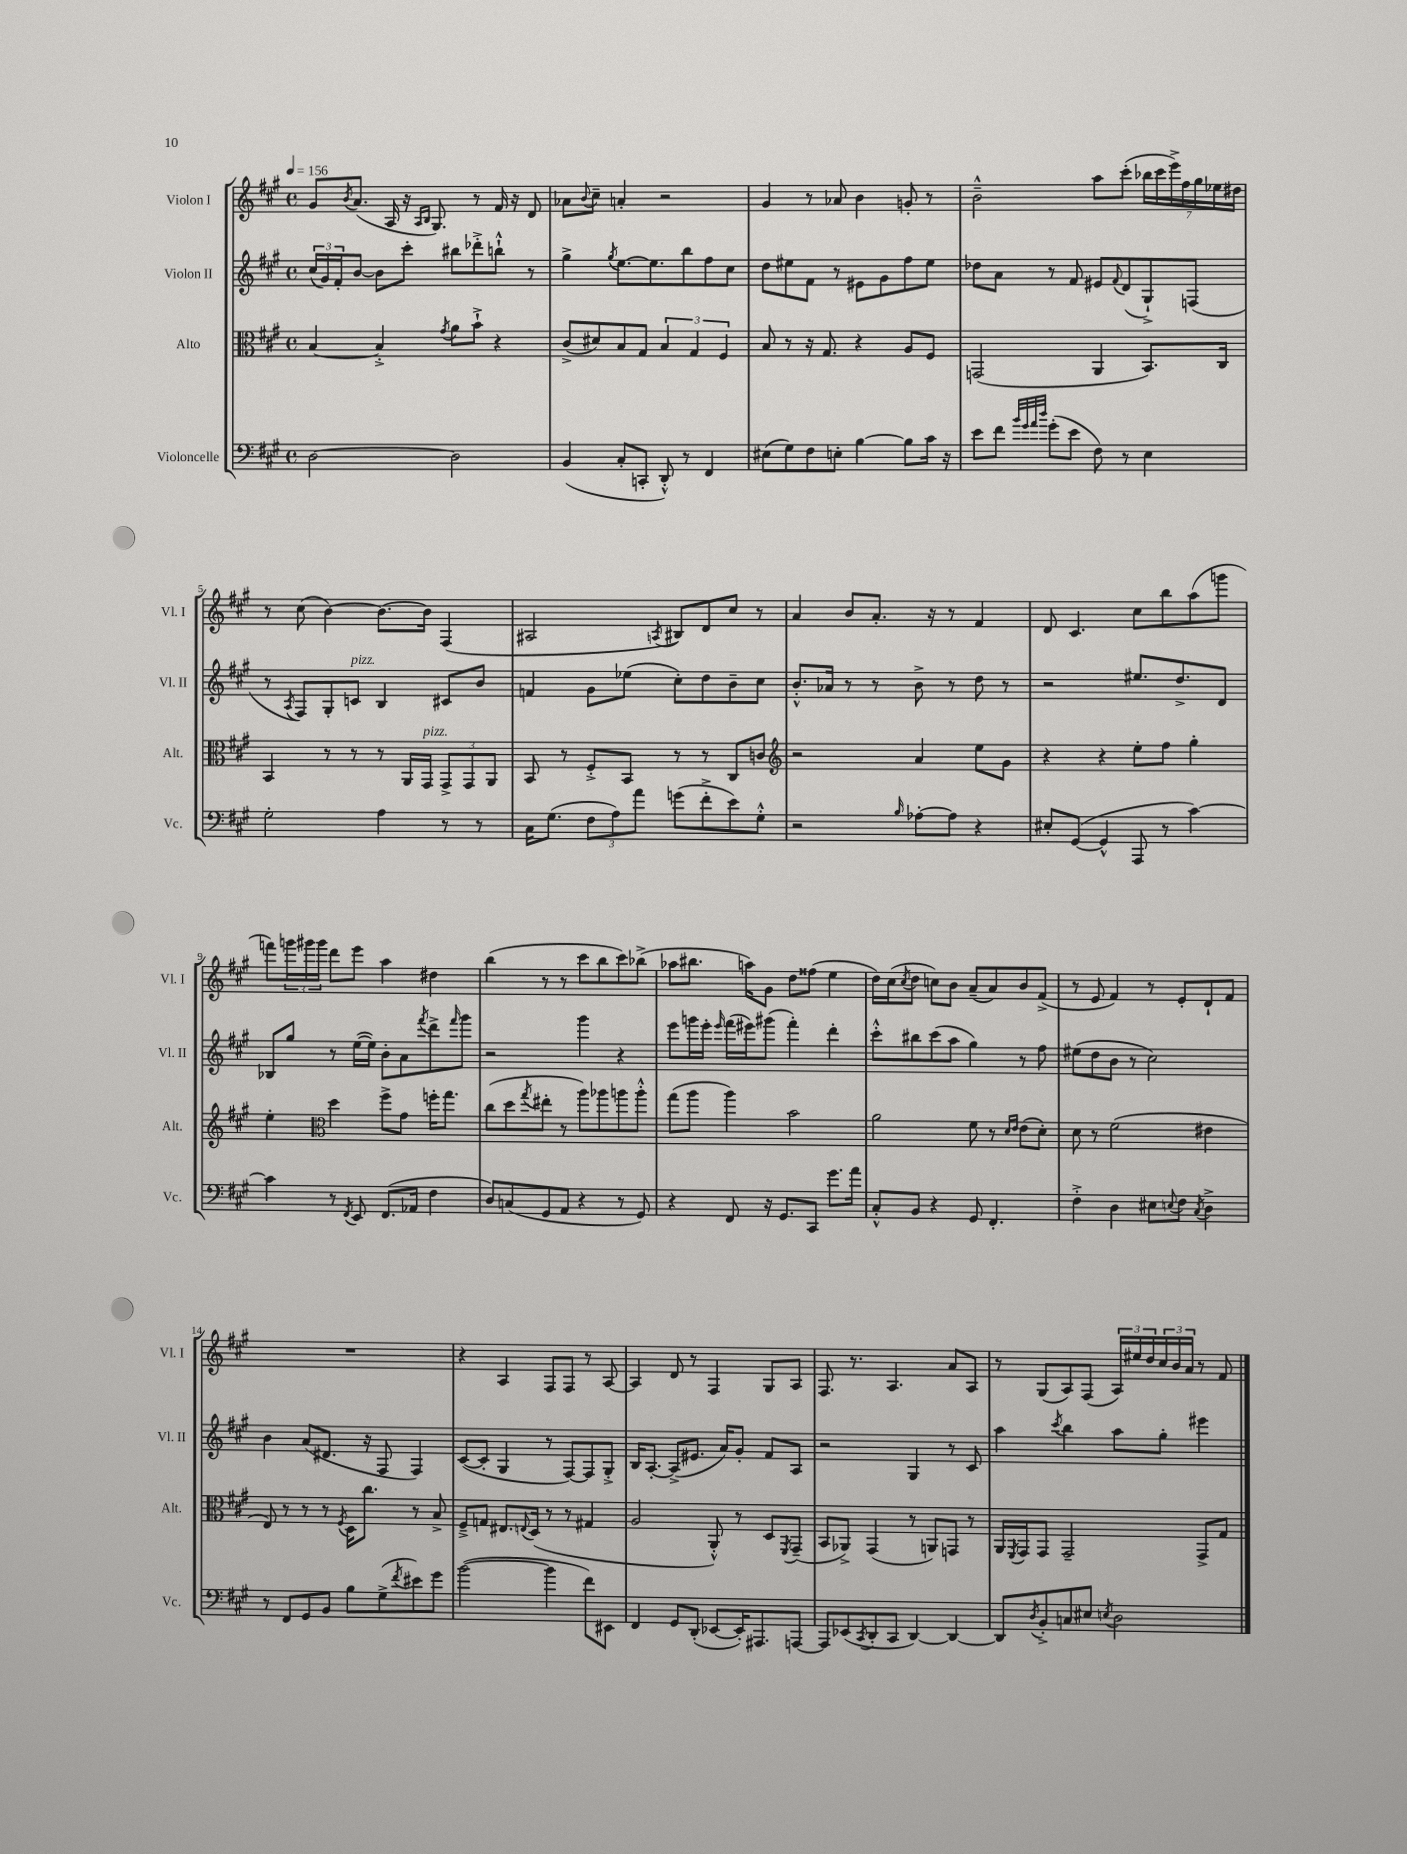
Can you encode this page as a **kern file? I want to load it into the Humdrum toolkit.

**kern	**kern	**kern	**kern
*staff4	*staff3	*staff2	*staff1
*clefF4	*clefC3	*clefG2	*clefG2
*k[f#c#g#]	*k[f#c#g#]	*k[f#c#g#]	*k[f#c#g#]
*M4/4	*M4/4	*M4/4	*M4/4
*met(c)	*met(c)	*met(c)	*met(c)
*MM156	*MM156	*MM156	*MM156
[2D\	[4B/	(24cc#/LL	8g#/L
.	.	24g#/)	.
.	.	24f#'/J	.
.	.	.	8qb/
.	.	[8b/J	(8.a/J
.	4B'^/]	8b\]L	.
.	.	.	16A/
.	.	8ccc#'\J	16r
.	.	.	16qqA/LL
.	.	.	16qqB/JJ
.	.	.	8.G#/)
.	8qg#/	.	.
2D\]	8a\L	8bb#\L	.
.	8b`^\J	8ddd-'^\	8r
.	4r	8bb`^^\J	16f#/
.	.	.	16r
.	.	8r	8d/
=	=	=	=
(4BB/	(8c#^/L	4gg#^\	8a-\L
.	.	.	8qqb/
.	8d#/)	.	8cc#~\J
.	.	8qgg#/	.
8C#'/L	8B/	[8.ee\L	4a'/
8CC'/J	8G#/J	.	.
.	.	8.ee\]	.
8DD'^^/)	6B/	.	2r
8r	.	8bb\	.
.	6G#/	.	.
4FF#/	.	8ff#\	.
.	6F#/	.	.
.	.	8cc#\J	.
=	=	=	=
(8E#\L	8B/	8dd\L	4g#/
8G#\)	8r	8ee#\	.
8F#\	16r	8f#\J	8r
.	8.G#/	.	.
8E'\J	.	8r	8a-/
[4B\	4r	8e#\L	4b\
.	.	8g#\	.
8B\]L	8A/L	8ff#\	8g'/
16c#\Jk	8F#/J	8ee#\J	8r
16r	.	.	.
=	=	=	=
8e\L	(2GG/	8dd-\L	2b~^^\
8f#\J	.	8a\J	.
32qqb/LLL	.	.	.
32qqg#/	.	.	.
32qqa/	.	.	.
32qqdd/JJJ	.	.	.
(8g#'\L	.	8r	.
8e\J	.	8f#/	.
8F#\)	4AA/	8e#/L	8aa\L
.	.	8qqf#/	.
8r	.	(8d/	(8ccc#'\J
4E\	8.BB/L)	8G#`^/)	28bb-\LL
.	.	.	28ccc#\
.	.	.	28eee^\)
.	.	.	28ff#\
.	.	(8F/J	.
.	.	.	28gg#\
.	.	.	28ee-\
.	16C#/Jk	.	.
.	.	.	28dd#\JJ
=	=	=	=
2G#'\	4BB/	8r	8r
.	.	8qA/	.
.	.	8F#/L)	(8cc#\
.	8r	8G#'/	[4b\)
.	8r	8c/J	.
4A\	8r	4B/	8.b\_L
.	16AA/LL	.	.
.	16GG#/JJ	.	16b\]Jk
8r	12GG#^/L	8c#/L	(4F#/
.	12GG#/	.	.
8r	.	8b/J	.
.	12AA/J	.	.
=	=	=	=
16C#\LK	8BB/	4f/	2A#/
(8.G#\J	.	.	.
.	8r	.	.
12F#\L	8F#'^/L	8g#\L	.
12A\)	.	.	.
.	8BB/J	(8ee-\J	.
12a\J	.	.	.
.	.	.	8qA/
(8g\L	8r	8cc#'\L)	8B#/L)
8f#'^\	8r	8dd\	8d/
8e\)	8C#/L	8b~\	8cc#/J
8G#'^^\J	8c/J	8cc#\J	8r
=	=	=	=
*	*clefG2	*	*
2r	2r	8.b'^^/L	4a/
.	.	16a-/Jk	.
.	.	8r	8b/L
.	.	8r	8.a'/J
16qqB/	.	.	.
[8A-'\L	4a/	8b^\	.
.	.	.	16r
8A-\]J	.	8r	8r
4r	8ee\L	8dd\	4f#/
.	8g#\J	8r	.
=	=	=	=
8E#'/L	4r	2r	8d/
([8GG#/J	.	.	4.c#/
4GG#^^/]	4r	.	.
8AAA/	8ee'\L	8.ee#/L	8cc#\L
8r	8ff#\J	.	8bb\
.	.	8.dd^/	.
[4c#\)	4gg#'\	.	(8aa\
.	.	8d/J	8ggg\J
=	=	=	=
4c#\]	4ee'\	8B-/L	8fff\L)
.	.	8gg#/J	24ggg\L
.	.	.	24ggg#\
.	.	.	24ggg#\JJ
*	*clefC3	*	*
8r	4dd\	8r	8ddd\L
8qFF#/	.	.	.
8EE/	.	([16ee\LL	8eee\J
.	.	16ee\]JJ)	.
(8.FF#/L	8ff#^\L	8b'\L	4aa\
.	8g#\J	8a\	.
16AA-/Jk	.	.	.
.	.	8qfff#/	.
4F#\	16ff'\LK	8ddd^\	4dd#\
.	8.gg#\J	.	.
.	.	16qqfff#/	.
.	.	8ggg#\J	.
=	=	=	=
8D/L)	(8cc#\L	2r	(4bb\
(8C/	8dd\	.	.
.	8qgg#/	.	.
8GG#/	8ee#'\J	.	8r
8AA/J	8r	.	8r
4r	8aa\L)	4ggg#\	8ccc#\L
.	8aa-\	.	8bb\
8r	8aa\	4r	8ccc#\)
8GG#/)	8aa'^^\J	.	(8bb-^\J
=	=	=	=
4r	(8gg#\L	8eee\L	8aa-\L
.	8aa\J	16ggg\L	8.bb#\J
.	.	16eee'\JJ	.
.	.	16qqeee/	.
8FF#/	4aa\)	(16fff#\LL	.
.	.	16eee#\J)	16aa\LK)
16r	.	(8ggg#\J	8g#\J
8.GG#/L	.	.	.
.	2b\	4fff#'\)	8dd\L
8CC#/J	.	.	(8ff##\J
8.g#\L	.	4ddd'\	4ee\
16a\Jk	.	.	.
=	=	=	=
8C#'^^/L	2a\	8ccc#'^^\L	16dd\LL)
.	.	.	(16cc#\J
.	.	.	8qcc#/
8BB/J	.	8bb#\	8dd\J
4r	.	(8ccc#\	8cc\L)
.	.	8aa\J	8b\J
8GG#/	8f#\	4gg#\)	(8a~/L
4.FF#'/	8r	.	8a/)
.	16qqd/LL	.	.
.	16qqe/JJ	.	.
.	(8e\L	8r	8b/
.	8d'\J)	8ff#\	(8f#^/J
=	=	=	=
4F#'^\	8d\	(8ee#\L	8r
.	8r	8dd\	8e/
4D\	(2f#\	8b\J	4f#/)
.	.	8r	.
8E#\L	.	2cc#\)	8r
8qqE/	.	.	.
8F#\J	.	.	8e'/L
8qC#/	.	.	.
4D^\	4e#\	.	8d`/
.	.	.	8f#/J
=	=	=	=
8r	8E/)	4b\	1r
8FF#/L	8r	.	.
8GG#/	8r	(8a/L	.
8BB/J	8r	8.d#/J	.
.	8qF#/	.	.
8B\L	16D\LK	.	.
.	8.cc#\J	16r	.
(8G#^\	.	8F#/	.
8qf#/	.	.	.
8e#\)	8r	4F#/)	.
8g#\J	8B^/	.	.
=	=	=	=
([2b\	8F#~^/L	([8c#/L	4r
.	8G/J	8c#'/]J	.
.	8.E#/L	4G#/	4A/
.	8qqE/	.	.
.	(16D/Jk	.	.
4b\]	8r	8r	8F#/L
.	8r	[8F#/L)	8F#/J
8f#\L)	4G#/	8F#/]	8r
8EE#\J	.	8G#'^/J	[8A/
=	=	=	=
4FF#/	2A/	16B/LK	4A/]
.	.	[8.A'/J	.
8GG#/L	.	(8A^/]L	8d/
(8DD'/J	.	8.e#/J	8r
[8EE-/L	8AA'^^/)	.	4F#/
.	.	16a/LK)	.
16EE-'/]K)	8r	8g#'/J	.
8.AAA#/	.	.	.
.	8D/L	8f#/L	8G#/L
.	8qFF#/	.	.
[8AAA/J	(8GG#~/J	8A/J	8A/J
=	=	=	=
8AAA/]L	8BB/L	2r	8.F#/
(8EE-/	8AA-^/J)	.	.
.	.	.	8.r
8qCC#/	.	.	.
8DD'/	(4GG#/	.	.
8CC#/J	.	.	4.A/
[4DD/)	8r	4G#/	.
.	8AA/L)	.	.
4DD/_	8GG/J	8r	8a/L
.	8r	8c#/	8A/J
=	=	=	=
8DD/]L	16AA/LL	4aa\	8r
.	8qFF#/	.	.
.	16GG#/J	.	.
8qD/	.	.	.
8BB'^/	8GG#/J	.	(8G#/L
.	.	8qccc#/	.
8C/	2GG#~/	4bb\	8A/)
8E#/J	.	.	(8F#/J
8qE/	.	.	.
2D\	.	8aa\L	24A/LL)
.	.	.	24ee#/
.	.	.	24dd/
.	.	8gg#'\J	24cc#/
.	.	.	24b/
.	.	.	24a/JJ
.	8GG#^/L	4eee#\	8r
.	8G#/J	.	8f#/
==	==	==	==
*-	*-	*-	*-
